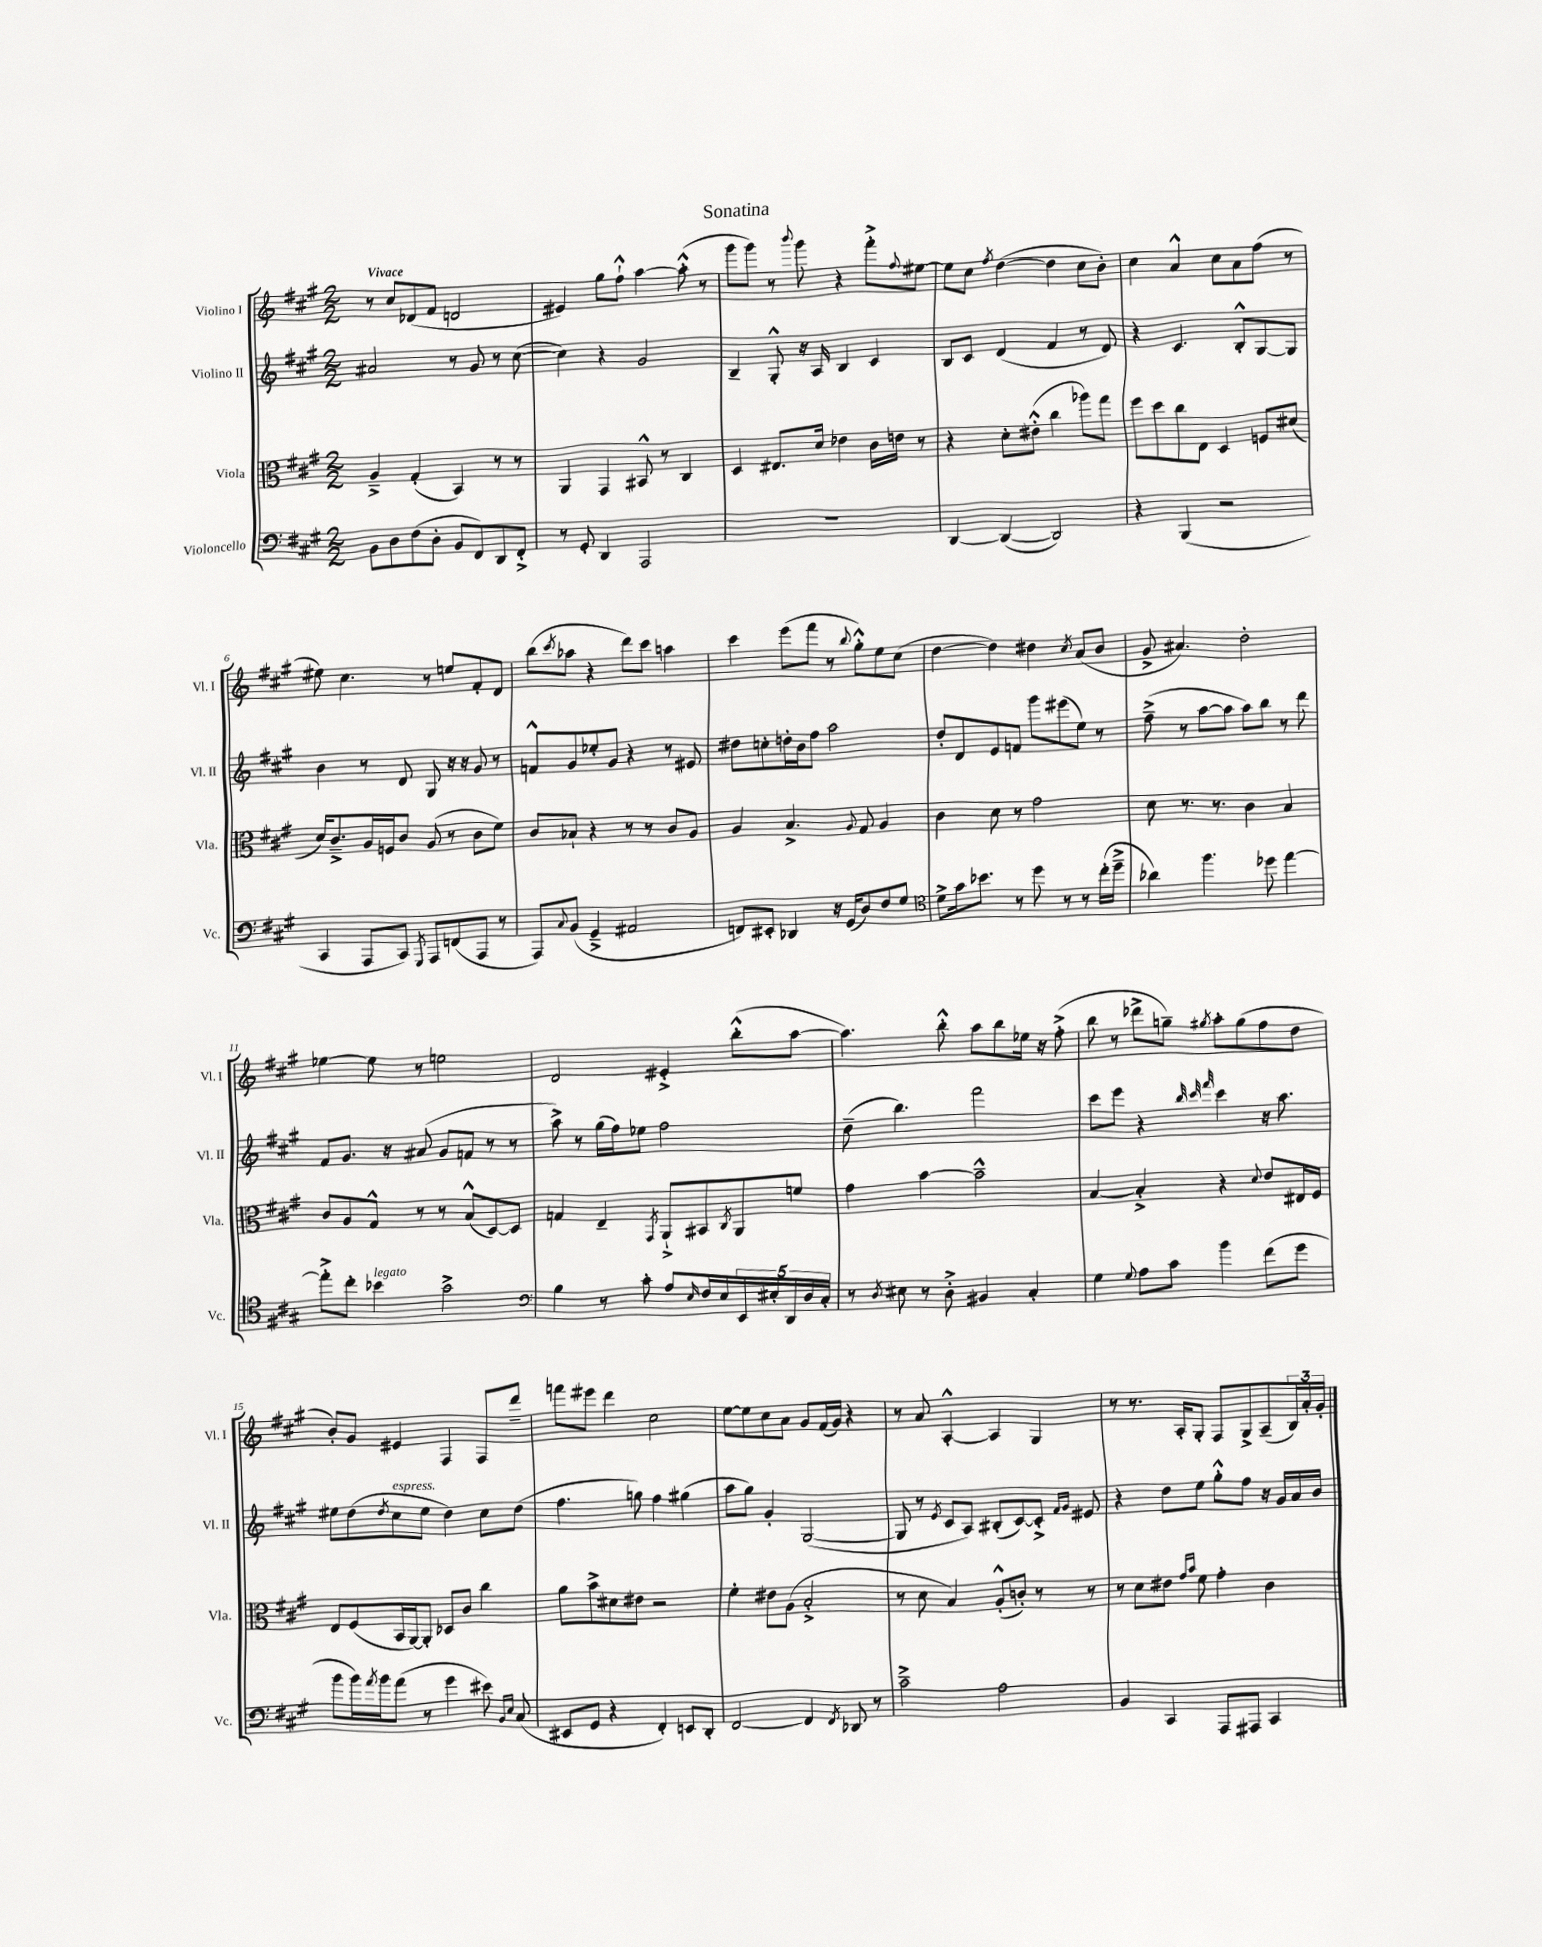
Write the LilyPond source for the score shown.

\header { title = "Sonatina" }
<<
\new StaffGroup <<
\new Staff = "s0" \with { instrumentName = "Violino I" shortInstrumentName = "Vl. I" } {
    \clef treble \key a \major \numericTimeSignature \time 2/2 \tempo "Vivace"
    r8 cis''8 des'8( fis'8 d'2 |
    eis'4) gis''8 fis''8-!-^ a''4~ a''8-.-^( r8 |
    gis'''8 gis'''8) r8 \appoggiatura { b'''8 } gis'''8 r4 fis'''8-.-> \appoggiatura { fis''8 } eis''8~ |
    eis''8 cis''8 \acciaccatura { fis''8 } d''4~( d''4 cis''8 b'8-.) |
    cis''4 a'4-^ cis''8 a'8 fis''8( r8 |
    eis''8) cis''4. r8 e''8 fis'8-. d'8 |
    b''8( \acciaccatura { cis'''8 } aes''8 r4 d'''8) cis'''8 a''4 |
    cis'''4 e'''8( fis'''8 r8 \appoggiatura { b''8 } gis''8-.-^) e''8 cis''8( |
    d''4~ d''4) dis''4 \acciaccatura { cis''8 } a'8( b'8 |
    gis'8-> ais'4.) d''2-. |
    ees''4~ ees''8 r8 e''2 |
    d'2 eis'4-.-> b''8-.-^( a''8~ |
    a''4.) b''8-.-^ a''8 b''8 ees''16 r16 fis''8-.->( |
    b''8 r8 des'''8-> g''8--) \acciaccatura { gis''8 } a''8-. gis''8( fis''8 d''8 |
    b'8-.) gis'8 eis'4 fis4 fis8 d'''8-- |
    f'''8 eis'''8 d'''4 cis''2 |
    e''8~ e''8 cis''8 a'8 gis'8 fis'16( gis'16) r4 |
    r8 a'8 a4~-.-^ a4 gis4 |
    r8 r8. a16-. gis8-. fis8 gis8-> a8--( \tuplet 3/2 { b16) a'16-. gis'16-. } \bar "|." |
}
\new Staff = "s1" \with { instrumentName = "Violino II" shortInstrumentName = "Vl. II" } {
    \clef treble \key a \major \numericTimeSignature \time 2/2
    ais'2 r8 gis'8 r8 cis''8~( |
    cis''4) r4 gis'2 |
    b4-- gis8-.-^ r16 a16 b4 cis'4 |
    b8 cis'8 d'4( fis'4 r8 d'8) |
    r4 cis'4. b8-.-^ gis8~ gis8 |
    b'4 r8 d'8 gis8 r16 r16 gis'8 r8 |
    f'8-^ gis'8 ees''8-. gis'8 r4 r8 eis'8 |
    dis''8 c''8-. d''16-. b'16 fis''8 a''2 |
    d''8-. d'8 e'8 f'8 gis'''8 eis'''8( e''8) r8 |
    fis''8--->( r8 a''8~ a''8 a''8) b''8 r8 d'''8 |
    fis'8 gis'8. r16 ais'8( gis'8 f'8 r8 r8 |
    a''8->) r8 gis''16( fis''16) ees''8 fis''2 |
    d''8--( b''4.) fis'''2 |
    cis'''8 e'''8 r4 \grace { b''32 cis'''32 fis'''32 } cis'''4 r16 a''8. |
    eis''8 d''8( \acciaccatura { d''8 } cis''8^\markup { \italic "espress." } eis''8 d''4) cis''8 d''8( |
    fis''4. g''8) fis''4 gis''4( |
    a''8 gis''8) gis'4-. gis2~( |
    gis8 r8 \acciaccatura { e'8 } cis'8 a8) bis8-.( cis'8~) cis'8-.-> \grace { fis'16 gis'16 } eis'8 |
    r4 d''8 e''8 gis''8-.-^ fis''8 r16 gis'16 a'16 b'16 \bar "|." |
}
\new Staff = "s2" \with { instrumentName = "Viola" shortInstrumentName = "Vla." } {
    \clef alto \key a \major \numericTimeSignature \time 2/2
    a4---> gis4-.( b,4) r8 r8 |
    a,4 gis,4 bis,8-^ r8 cis4 |
    d4 eis8. d'16 ees'4 cis'16 e'16 r8 |
    r4 d'8-. eis'8-.-^( cis''4 aes''8) gis''8 |
    fis''8 d''8 cis''8 e8 d4 f8 dis'8( |
    d'16) cis'8.---> a16 f16 cis'8 a8( r8 cis'8 fis'8) |
    cis'8 bes8-! r4 r8 r8 cis'8 a8 |
    a4 b4.-> \appoggiatura { a8 } gis8 a4 |
    cis'4 d'8 r8 gis'2 |
    d'8 r8. r8. cis'4 b4 |
    cis'8 a8 gis8-^ r8 r8 b8-^( d8~) d8 |
    g4 e4-- \acciaccatura { gis,8 } a,8-!-> bis,8 \acciaccatura { cis8 } a,8 f'8 |
    gis'4 b'4~ b'2---^ |
    b4~ b4-.-> r4 \appoggiatura { d'8 } e'8 eis16 fis16 |
    e8 fis8( b,16 a,16~) a,8-. des8 cis'8 cis''4 |
    a'8 b'8-> dis'8 eis'8 r2 |
    fis'4-. eis'8 a8( b2-.-> |
    r8 d'8 b4) a8-.-^( c'8-.) r8 r8 |
    r8 d'8 eis'8 \grace { gis'16 b'16 } fis'8 gis'4-. cis'4 \bar "|." |
}
\new Staff = "s3" \with { instrumentName = "Violoncello" shortInstrumentName = "Vc." } {
    \clef bass \key a \major \numericTimeSignature \time 2/2
    b,8 d8 fis8( d8-. b,8 fis,8) d,8 fis,8-.-> |
    r8 gis,8-. d,4 a,,2 |
    R1 |
    d,4~ d,4~( d,2) |
    r4 b,,4( r2 |
    cis,4 a,,8 cis,8) \acciaccatura { gis,,8 } a,,8 f,8( a,,8 r8 |
    a,,8) \appoggiatura { cis8 } b,8( gis,4---> ais,2 |
    f,8) eis,8-. des,4 r16 gis,16( d8) fis8 gis8 |
    \clef tenor d'8-> gis'16 bes'8. r8 d''8 r8 r8 cis''16-.( d''16---> |
    aes'4) fis''4. des''8 e''4~ |
    e''8-.-> cis''8-. bes'4^\markup { \italic "legato" } gis'2-> |
    \clef bass b4 r8 cis'8-. a8 \grace { e16 } fis16 e16 \tuplet 5/4 { e,16 eis16-. d,16 d16 cis16-. } |
    r8 \acciaccatura { d8 } eis8 r8 d8-.-> bis,4 cis4-. |
    gis4 \appoggiatura { gis8 } a8 cis'8 b'4 fis'8( gis'8 |
    b'8 b'16) \acciaccatura { a'8 } b'16 a'8( r8 gis'4 eis'8) \grace { b,16 e16 } cis8( |
    eis,8 gis,8 r4 fis,4-.) e,8 d,8-. |
    fis,2~ fis,4 \acciaccatura { fis,8 } des,8 r8 |
    cis'2---> a2 |
    b,4 cis,4 a,,8 ais,,8 cis,4 \bar "|." |
}
>>
>>
